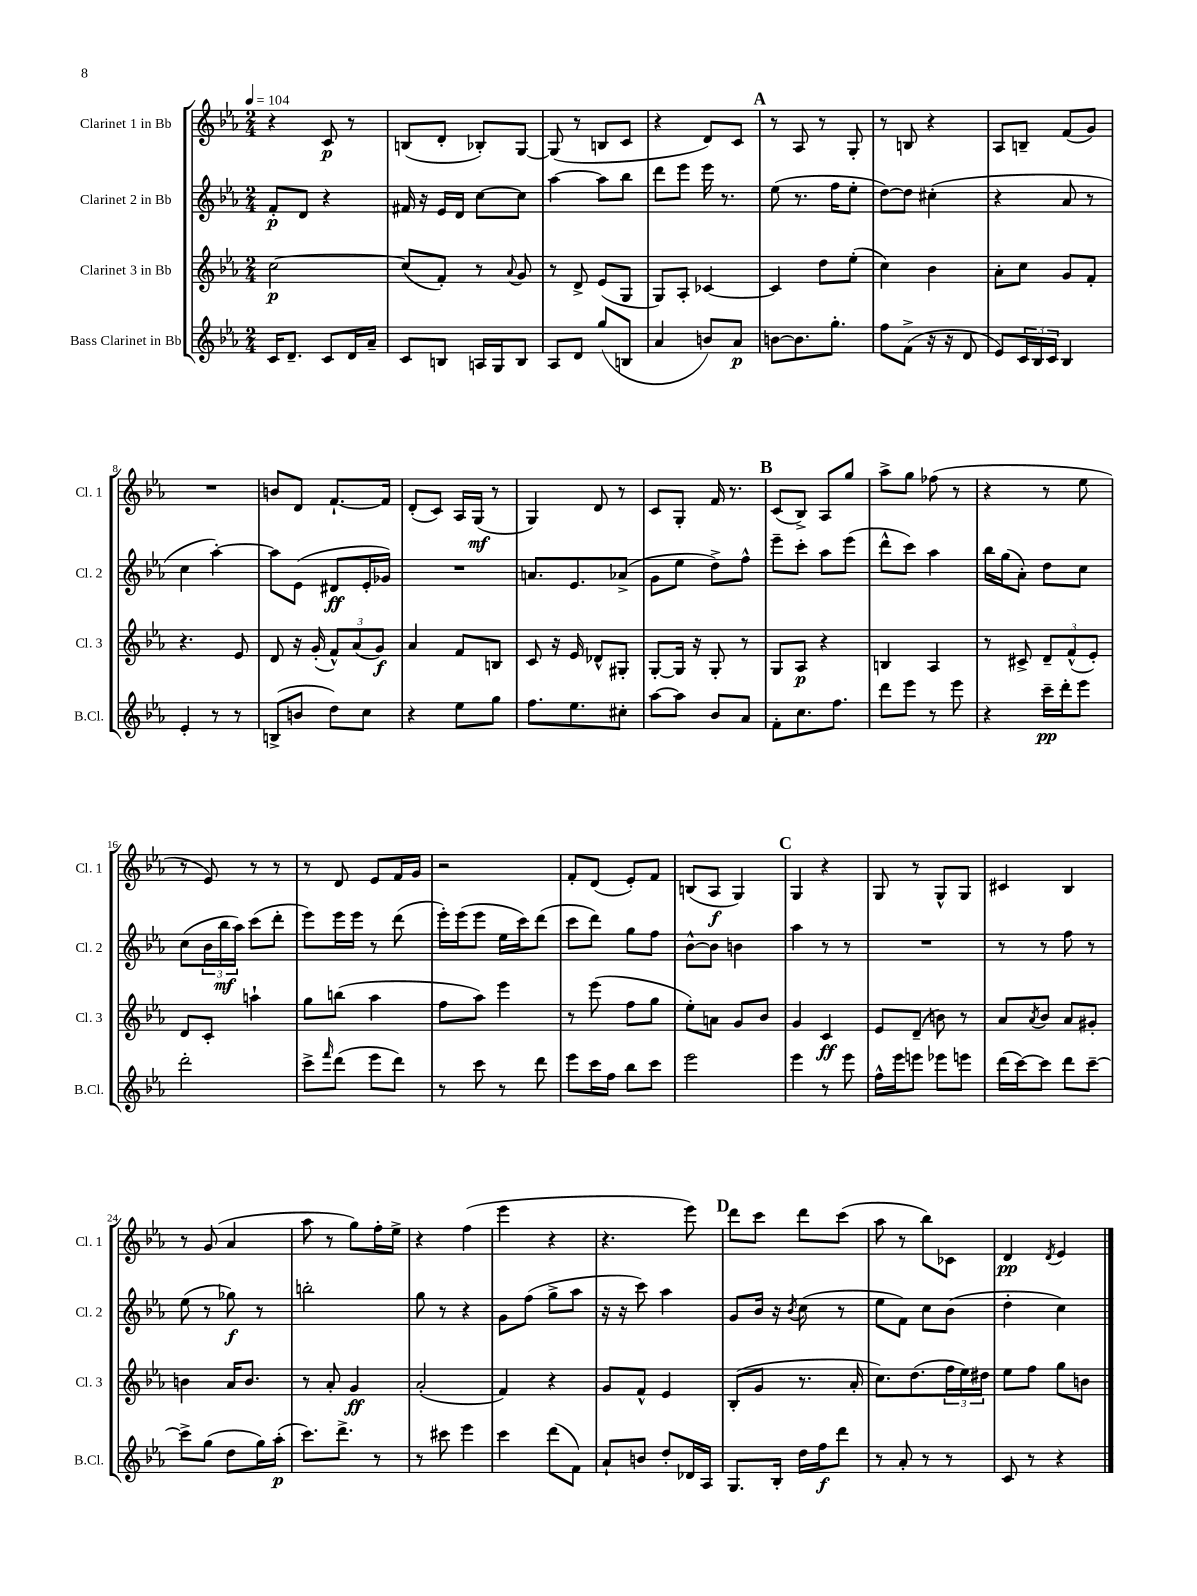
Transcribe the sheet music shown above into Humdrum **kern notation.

**kern	**dynam	**kern	**dynam	**kern	**dynam	**kern	**dynam
*part4	*part4	*part3	*part3	*part2	*part2	*part1	*part1
*staff4	*staff4	*staff3	*staff3	*staff2	*staff2	*staff1	*staff1
*I"Bass Clarinet in Bb	*	*I"Clarinet 3 in Bb	*	*I"Clarinet 2 in Bb	*	*I"Clarinet 1 in Bb	*
*I'B.Cl.	*	*I'Cl. 3	*	*I'Cl. 2	*	*I'Cl. 1	*
*clefG2	*	*clefG2	*	*clefG2	*	*clefG2	*
*k[b-e-a-]	*	*k[b-e-a-]	*	*k[b-e-a-]	*	*k[b-e-a-]	*
*M2/4	*	*M2/4	*	*M2/4	*	*M2/4	*
*MM104	*	*MM104	*	*MM104	*	*MM104	*
=1	=1	=1	=1	=1	=1	=1	=1
16c/KL	.	[2cc\	p	8f'/L	p	4r	.
8.d~/J	.	.	.	.	.	.	.
.	.	.	.	8d/J	.	.	.
8c/L	.	.	.	4r	.	8c/	p
16d/L	.	.	.	.	.	8r	.
16a-~/JJ	.	.	.	.	.	.	.
=2	=2	=2	=2	=2	=2	=2	=2
8c/L	.	(8cc/L]	.	16f#X/	.	(8Bn/L	.
.	.	.	.	16r	.	.	.
8Bn/J	.	8f'/J)	.	16e-/LL	.	8d'/J	.
.	.	.	.	16d/JJ	.	.	.
16An/LL	.	8r	.	[8cc\L	.	8B-X'/L)	.
16G/J	.	.	.	.	.	.	.
.	.	8qqa-/	.	.	.	.	.
8B/J	.	8g/	.	8cc\J]	.	[8G/J	.
=3	=3	=3	=3	=3	=3	=3	=3
8A-/L	.	8r	.	[4aa-\	.	(8G/]	.
8d/J	.	8d^/	.	.	.	8r	.
(8gg/L	.	(8e-/L	.	8aa-\L]	.	8Bn/L	.
8Bn/J	.	8G/J	.	8bb-\J	.	8c/J	.
=4	=4	=4	=4	=4	=4	=4	=4
4a-/	.	8G/L)	.	8ddd\L	.	4r	.
.	.	8A-'/J	.	8eee-\J	.	.	.
8bn/L)	.	[4c-X/	.	16eee-\	.	8d/L)	.
.	.	.	.	8.r	.	.	.
8a-/J	p	.	.	.	.	8c/J	.
!!LO:REH:place=s1:t=A
=5	=5	=5	=5	=5	=5	=5	=5
[8bn\L	.	4c-/]	.	(8ee-\	.	8r	.
8.b\]	.	.	.	8.r	.	8A-/	.
.	.	8dd\L	.	.	.	8r	.
8.gg'\J	.	.	.	16ff\KL	.	.	.
.	.	(8ee-'\J	.	8ee-'\J	.	8G'/	.
=6	=6	=6	=6	=6	=6	=6	=6
8ff\L	.	4cc\)	.	[8dd\L)	.	8r	.
(8f^\J	.	.	.	8dd\J]	.	8Bn/	.
16r	.	4b-\	.	(4cc#X'\	.	4r	.
16r	.	.	.	.	.	.	.
8d/	.	.	.	.	.	.	.
=7	=7	=7	=7	=7	=7	=7	=7
8e-/L)	.	8a-'\L	.	4r	.	8A-/L	.
24c/L	.	8cc\J	.	.	.	8Bn~/J	.
24B-/	.	.	.	.	.	.	.
24c/JJ	.	.	.	.	.	.	.
4B-/	.	8g/L	.	8a-/	.	(8f/L	.
.	.	8f'/J	.	8r	.	8g/J)	.
!!LO:LB:g=z
=8	=8	=8	=8	=8	=8	=8	=8
4e-'/	.	4.r	.	4cc\	.	2r	.
8r	.	.	.	[4aa-'\)	.	.	.
8r	.	8e-/	.	.	.	.	.
=9	=9	=9	=9	=9	=9	=9	=9
(8Bn^/L	.	8d/	.	8aa-\L]	.	8bn/L	.
8bn/J	.	16r	.	(8e-\J	.	8d/J	.
.	.	(16g'/	.	.	.	.	.
8dd\L)	.	12f^^/L)	.	8d#X/L	ff	[8.f`/L	.
.	.	(12a-/	.	.	.	.	.
8cc\J	.	.	.	16e-'/L	.	.	.
.	.	12g/J)	f	.	.	.	.
.	.	.	.	16g-X/JJ)	.	16f/Jk]	.
=10	=10	=10	=10	=10	=10	=10	=10
4r	.	4a-/	.	2r	.	(8d'/L	.
.	.	.	.	.	.	8c/J)	.
8ee-\L	.	8f/L	.	.	.	16A-/LL	.
.	.	.	.	.	.	(16G/JJ	mf
8gg\J	.	8Bn/J	.	.	.	8r	.
=11	=11	=11	=11	=11	=11	=11	=11
8.ff\L	.	8c/	.	8.an/L	.	4G/)	.
.	.	16r	.	.	.	.	.
8.ee-\	.	16e-/	.	8.e-/	.	.	.
.	.	8d-X^^/L	.	.	.	8d/	.
8cc#X'\J	.	8G#X'/J	.	(8a-X^/J	.	8r	.
=12	=12	=12	=12	=12	=12	=12	=12
[8aa-\L	.	[8G'/L	.	8g\L	.	8c/L	.
8aa-\J]	.	16G/Jk]	.	8ee-\J	.	8G'/J	.
.	.	16r	.	.	.	.	.
8b-/L	.	8G'/	.	8dd^\L)	.	16f/	.
.	.	.	.	.	.	8.r	.
8a-/J	.	8r	.	8ff^^\J	.	.	.
!!LO:REH:place=s1:t=B
=13	=13	=13	=13	=13	=13	=13	=13
8f'\L	.	8G/L	.	8eee-~\L	.	(8c/L	.
8.cc\	.	8A-/J	p	8ccc'\J	.	8B-^/J)	.
.	.	4r	.	8aa-\L	.	8A-/L	.
8.ff\J	.	.	.	.	.	.	.
.	.	.	.	(8eee-\J	.	8gg/J	.
=14	=14	=14	=14	=14	=14	=14	=14
8ddd\L	.	4Bn/	.	8ddd^^\L	.	8aa-^\L	.
8eee-\J	.	.	.	8ccc\J)	.	8gg\J	.
8r	.	4A-/	.	4aa-\	.	(8ff-X\	.
8eee-\	.	.	.	.	.	8r	.
=15	=15	=15	=15	=15	=15	=15	=15
4r	.	8r	.	16bb-\LL	.	4r	.
.	.	.	.	(16gg\J	.	.	.
.	.	8c#X^/	.	8a-'\J)	.	.	.
16ccc~\LL	pp	12d~/L	.	8dd\L	.	8r	.
16ddd'\J	.	.	.	.	.	.	.
.	.	(12f^^/	.	.	.	.	.
8eee-\J	.	.	.	8cc\J	.	8ee-\	.
.	.	12e-'/J)	.	.	.	.	.
!!LO:LB:g=z
=16	=16	=16	=16	=16	=16	=16	=16
2ddd'\	.	8d/L	.	(8cc\L	.	8r	.
.	.	8c'/J	.	24b-\L	.	8e-/)	.
.	.	.	.	24bb-\	mf	.	.
.	.	.	.	24aa-\JJ)	.	.	.
.	.	4aan`\	.	(8ccc\L	.	8r	.
.	.	.	.	8ddd'\J	.	8r	.
=17	=17	=17	=17	=17	=17	=17	=17
8ccc^\L	.	8gg\L	.	8eee-\L)	.	8r	.
16qqfff/	.	.	.	.	.	.	.
(8ddd\J	.	(8bbn\J	.	16eee-\L	.	8d/	.
.	.	.	.	16eee-\JJ	.	.	.
8eee-\L	.	4aa-\	.	8r	.	8e-/L	.
8ddd\J)	.	.	.	(8ddd\	.	16f/L	.
.	.	.	.	.	.	16g/JJ	.
=18	=18	=18	=18	=18	=18	=18	=18
8r	.	8ff\L	.	16eee-'\LL)	.	2r	.
.	.	.	.	(16eee-\J	.	.	.
8ccc\	.	8aa-\J)	.	8eee-\J	.	.	.
8r	.	4eee-\	.	16ee-\LL	.	.	.
.	.	.	.	16ccc\J)	.	.	.
8ddd\	.	.	.	(8ddd\J	.	.	.
=19	=19	=19	=19	=19	=19	=19	=19
8eee-\L	.	8r	.	8ccc\L	.	8f'/L	.
16ccc\L	.	(8eee-\	.	8ddd\J)	.	(8d/J	.
16ff\JJ	.	.	.	.	.	.	.
8bb-\L	.	8ff\L	.	8gg\L	.	8e-'/L)	.
8ccc\J	.	8gg\J	.	8ff\J	.	8f/J	.
=20	=20	=20	=20	=20	=20	=20	=20
2eee-\	.	8ee-'\L)	.	[8b-^^\L	.	(8Bn/L	.
.	.	8an\J	.	8b-\J]	.	8A-/J	f
.	.	8g/L	.	4bn\	.	4G/)	.
.	.	8b-/J	.	.	.	.	.
!!LO:REH:place=s1:t=C
=21	=21	=21	=21	=21	=21	=21	=21
4eee-\	.	4g/	.	4aa-\	.	4G/	.
8r	.	4c/	ff	8r	.	4r	.
8eee-\	.	.	.	8r	.	.	.
=22	=22	=22	=22	=22	=22	=22	=22
16ff^^\LL	.	8e-/L	.	2r	.	8G/	.
16eee-\J	.	.	.	.	.	.	.
8eeen\J	.	(8d~/J	.	.	.	8r	.
8eee-X\L	.	8bn\)	.	.	.	8G^^/L	.
8eeen\J	.	8r	.	.	.	8G/J	.
=23	=23	=23	=23	=23	=23	=23	=23
(16ddd\LL	.	8a-/L	.	8r	.	4c#X/	.
[16ccc\J)	.	.	.	.	.	.	.
.	.	8qa-/	.	.	.	.	.
8ccc\J]	.	8b-/J	.	8r	.	.	.
8ddd\L	.	8a-/L	.	8ff\	.	4B-/	.
[8ccc~\J	.	8g#X'/J	.	8r	.	.	.
!!LO:LB:g=z
=24	=24	=24	=24	=24	=24	=24	=24
8ccc^\L]	.	4bn\	.	(8ee-\	.	8r	.
(8gg\J	.	.	.	8r	.	(8g/	.
8dd\L	.	16a-/KL	.	8gg-X\)	f	4a-/	.
.	.	8.b/J	.	.	.	.	.
16gg\L)	.	.	.	8r	.	.	.
(16aa-'\JJ	p	.	.	.	.	.	.
=25	=25	=25	=25	=25	=25	=25	=25
8.ccc\L)	.	8r	.	2bbn'\	.	8aa-\	.
.	.	8a-'/	.	.	.	8r	.
8.ddd^\J	.	.	.	.	.	.	.
.	.	4g/	ff	.	.	8gg\L)	.
8r	.	.	.	.	.	16ff'\L	.
.	.	.	.	.	.	16ee-^\JJ	.
=26	=26	=26	=26	=26	=26	=26	=26
8r	.	(2a-'/	.	8gg\	.	4r	.
8ccc#X\	.	.	.	8r	.	.	.
4eee-\	.	.	.	4r	.	(4ff\	.
=27	=27	=27	=27	=27	=27	=27	=27
4ccc\	.	4f/)	.	8g\L	.	4eee-\	.
.	.	.	.	(8ff\J	.	.	.
(8ddd\L	.	4r	.	8gg^\L	.	4r	.
8f\J)	.	.	.	8aa-\J	.	.	.
=28	=28	=28	=28	=28	=28	=28	=28
8a-`/L	.	8g/L	.	16r	.	4.r	.
.	.	.	.	16r	.	.	.
8bn/J	.	8f^^/J	.	8ccc\)	.	.	.
8dd'/L	.	4e-/	.	4aa-\	.	.	.
16d-X/L	.	.	.	.	.	8eee-\)	.
16A-/JJ	.	.	.	.	.	.	.
!!LO:REH:place=s1:t=D
=29	=29	=29	=29	=29	=29	=29	=29
8.G/L	.	(8B-'/L	.	8g/L	.	8ddd\L	.
.	.	8g/J	.	16b-/Jk	.	8ccc\J	.
16B-'/Jk	.	.	.	16r	.	.	.
.	.	.	.	8qb-/	.	.	.
16dd\LL	.	8.r	.	(8cc\	.	8ddd\L	.
16ff\J	f	.	.	.	.	.	.
8ddd\J	.	.	.	8r	.	(8ccc\J	.
.	.	16a-'/	.	.	.	.	.
=30	=30	=30	=30	=30	=30	=30	=30
8r	.	8.cc\L)	.	8ee-\L	.	8aa-\	.
8a-'/	.	.	.	8f\J)	.	8r	.
.	.	(8.dd\	.	.	.	.	.
8r	.	.	.	8cc\L	.	8bb-\L)	.
8r	.	24ff\L	.	(8b-\J	.	8c-X\J	.
.	.	24ee-\)	.	.	.	.	.
.	.	24dd#X\JJ	.	.	.	.	.
=31	=31	=31	=31	=31	=31	=31	=31
8c/	.	8ee-\L	.	4dd'\	.	4d/	pp
8r	.	8ff\J	.	.	.	.	.
.	.	.	.	.	.	8qd/	.
4r	.	8gg\L	.	4cc\)	.	4e-/	.
.	.	8bn\J	.	.	.	.	.
==	==	==	==	==	==	==	==
*-	*-	*-	*-	*-	*-	*-	*-
